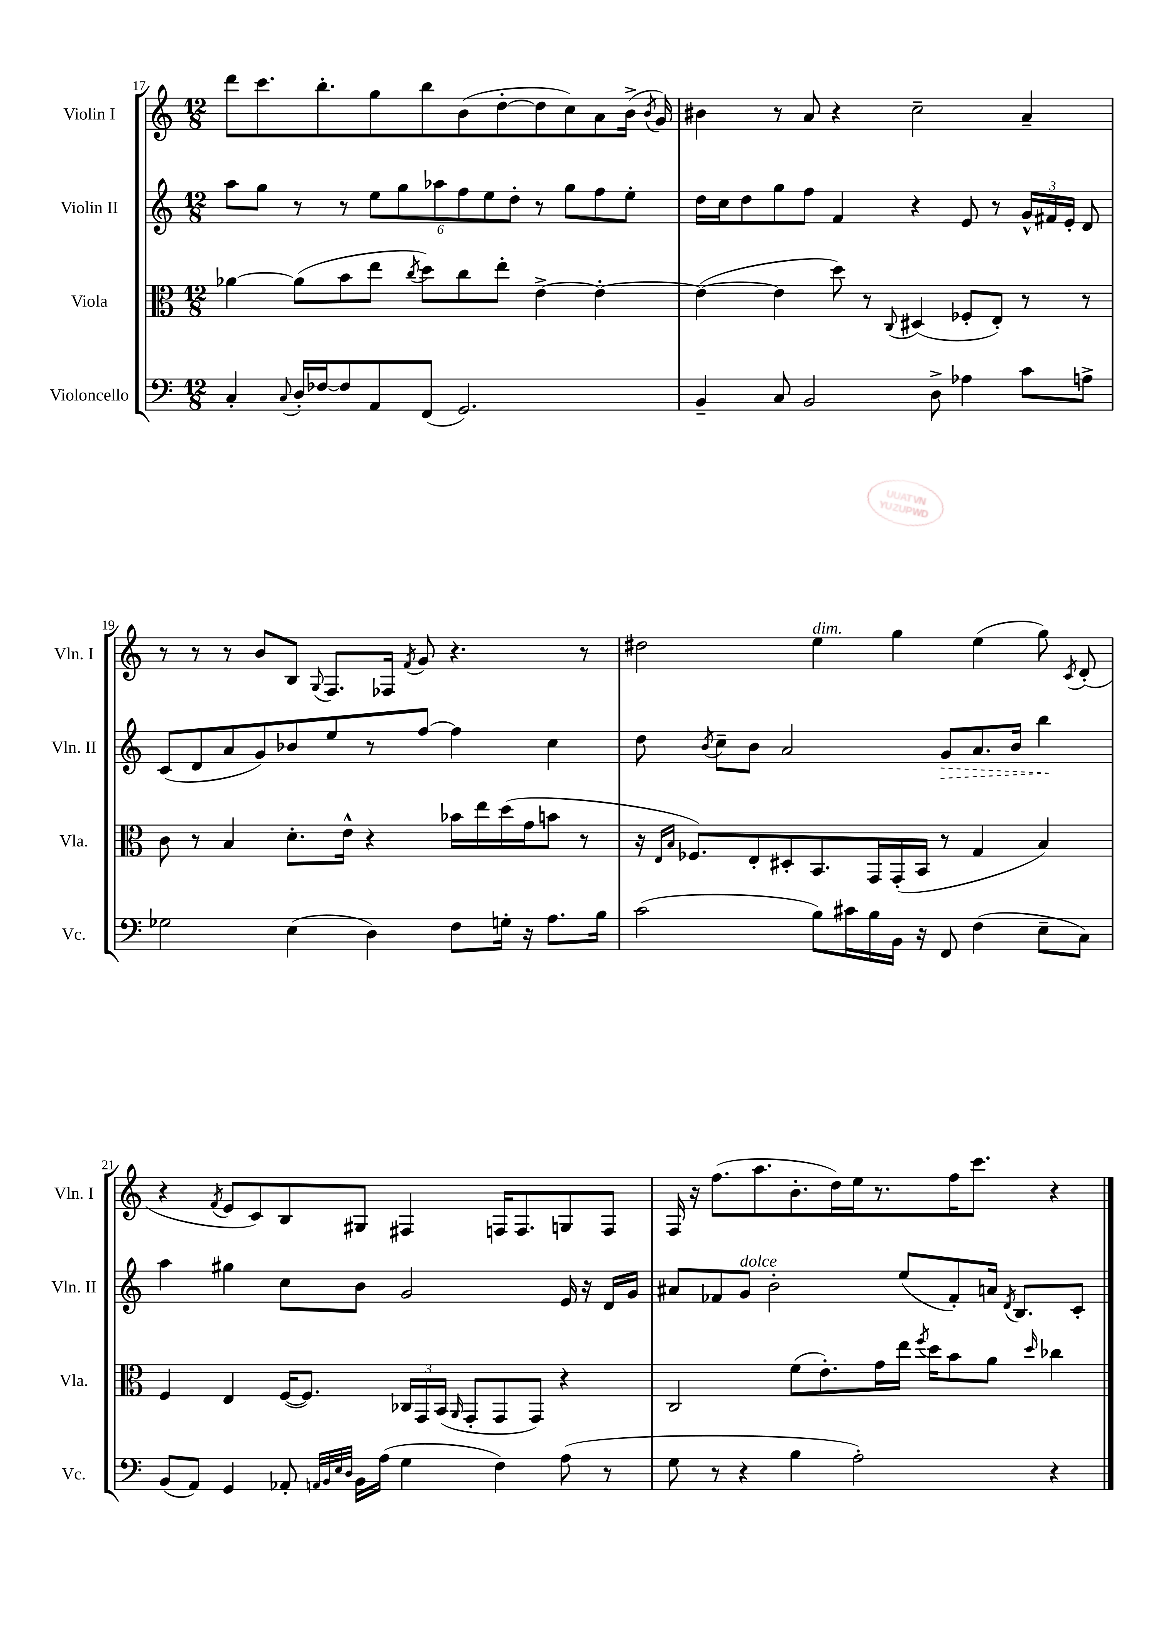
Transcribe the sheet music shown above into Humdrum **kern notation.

**kern	**kern	**kern	**kern
*staff4	*staff3	*staff2	*staff1
*clefF4	*clefC3	*clefG2	*clefG2
*k[]	*k[]	*k[]	*k[]
*M12/8	*M12/8	*M12/8	*M12/8
4C'	[4a-	8aa	8ddd
.	.	8gg	8.ccc
8qqC	.	.	.
16D'	(8a-]	8r	.
[16F-	.	.	8.bb'
8F-]	8b	8r	.
8AA	8ee	12ee	8gg
.	.	12gg	.
.	8qcc	.	.
(8FF	8dd)	.	8bb
.	.	12aa-	.
2.GG)	8cc	12ff	(8b
.	.	12ee	.
.	8ee'	.	[8dd'
.	.	12dd'	.
.	[4e^	8r	8dd]
.	.	8gg	8cc)
.	4e'_	8ff	8a
.	.	8ee'	(16b^
.	.	.	8qb
.	.	.	16g)
=	=	=	=
4BB~	(4e_	16dd	4b#
.	.	16cc	.
.	.	8dd	.
8C	4e]	8gg	8r
2BB	.	8ff	8a
.	8dd)	4f	4r
.	8r	.	.
.	8qqC	.	.
.	(4D#	4r	2cc~
8D^	.	.	.
4A-	8F-'	8e	.
.	8E')	8r	.
8c	8r	24g^^	4a~
.	.	24f#	.
.	.	24e'	.
8A^	8r	8d	.
=	=	=	=
2G-	8c	(8c	8r
.	8r	8d	8r
.	4B	8a	8r
.	.	8g)	8b
(4E	8.d'	8b-	8B
.	.	.	8qqG
.	.	8ee	8.F
.	16e^^	.	.
4D)	4r	8r	.
.	.	.	16F-
.	.	.	8qf
.	.	[8ff	8g
8F	16b-	4ff]	4.r
.	16ee	.	.
16G'	(16dd	.	.
16r	16g	.	.
8.A	8b	4cc	.
.	8r	.	8r
16B	.	.	.
=	=	=	=
(2c	16r	8dd	2dd#
.	16qqE	.	.
.	16qqB	.	.
.	8.F-)	.	.
.	.	8qb	.
.	.	8cc~	.
.	8E'	8b	.
.	8D#'	2a	.
8B)	8.BB	.	4ee
16c#	.	.	.
16B	16GG	.	.
16BB	(16GG'	.	4gg
16r	16BB	.	.
8FF	8r	8g	.
(4F	4G	8.a	(4ee
.	.	16b	.
8E~	4B)	4bb	8gg)
.	.	.	8qc
8C)	.	.	(8d'
=	=	=	=
(8BB	4F	4aa	4r
8AA)	.	.	.
.	.	.	8qf
4GG	4E	4gg#	8e
.	.	.	8c)
8AA-'	([16F	8cc	8B
.	8.F])	.	.
32qqAA	.	.	.
32qqBB	.	.	.
32qqE	.	.	.
32qqD	.	.	.
16BB	.	8b	8G#
(16A	.	.	.
4G	24C-	2g	4F#
.	24GG	.	.
.	(24BB	.	.
.	16qqAA	.	.
.	8GG'	.	.
4F)	8GG	.	16F
.	.	.	8.F
.	8GG)	.	.
(8A	4r	16e	8G
.	.	16r	.
8r	.	16d	8F
.	.	16g	.
=	=	=	=
8G	2C	8a#	16F
.	.	.	16r
8r	.	8f-	(8.ff
4r	.	8g	.
.	.	.	8.aa
.	.	2b'	.
4B	(8f	.	8.b'
.	8.e')	.	.
.	.	.	16dd)
2A')	.	.	16ee
.	16g	.	8.r
.	16ee	(8ee	.
.	8qff	.	.
.	16dd	.	.
.	8b	8f-')	16ff
.	.	.	8.ccc
.	8a	16a	.
.	.	8qd	.
.	.	8.B	.
.	16qqdd	.	.
4r	4cc-	.	4r
.	.	8c'	.
==	==	==	==
*-	*-	*-	*-
